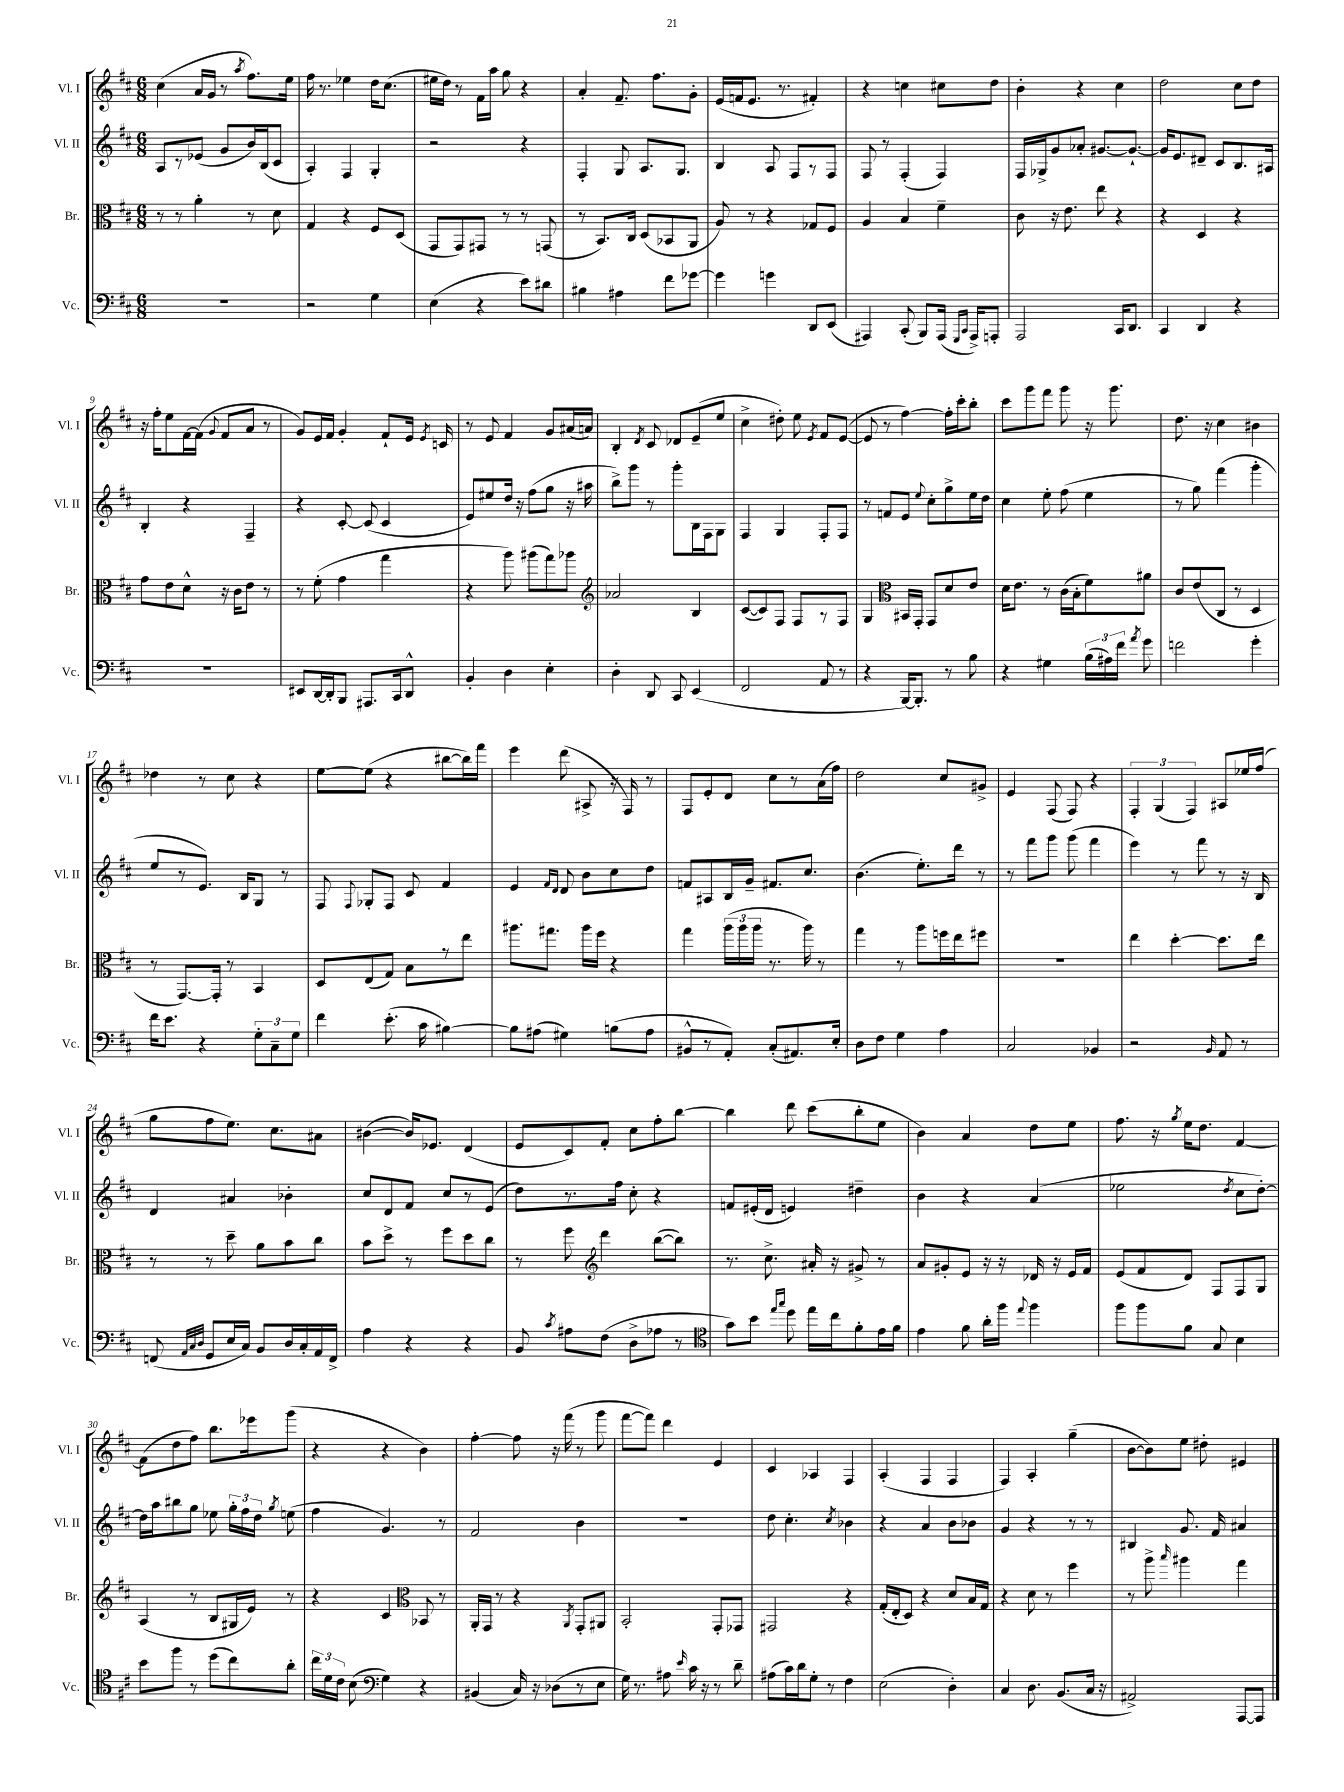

**kern	**kern	**kern	**kern
*staff4	*staff3	*staff2	*staff1
*clefF4	*clefC3	*clefG2	*clefG2
*k[f#c#]	*k[f#c#]	*k[f#c#]	*k[f#c#]
*M6/8	*M6/8	*M6/8	*M6/8
2.r	8r	8A	(4cc#
.	8r	8r	.
.	4a'	(8e-	16a
.	.	.	16g
.	.	8g	8r
.	.	.	8qaa
.	8r	16b)	8.ff#)
.	.	(16B	.
.	8d	8c#	.
.	.	.	16ee
=	=	=	=
2r	4G	4A')	16ff#
.	.	.	8.r
.	4r	4F#	4ee-
4G	8F#	4G'	16dd
.	.	.	(8.cc#
.	(8D	.	.
=	=	=	=
(4E	8GG	2r	16ee#
.	.	.	16dd)
.	8GG)	.	8r
4r	8GG#	.	16f#
.	.	.	16aa
.	8r	.	8gg
8e)	8r	4r	4r
8d#	(8GG	.	.
=	=	=	=
4B#	8r	4F#'	4a'
.	8.BB)	.	.
4A#	.	8G	8.f#~
.	16C#	.	.
.	(8D	8.A	.
.	.	.	8.ff#
8f#	8BB-	.	.
.	.	8.G	.
[8g-	8AA	.	8g'
=	=	=	=
4g-]	8A)	4B	(16e
.	.	.	16f
.	8r	.	8.e
4g	4r	8A	.
.	.	.	8.r
.	.	8F#	.
8DD	8G-	8r	4f#')
(8EE	8F#	8F#	.
=	=	=	=
4AAA#)	4A	8F#	4r
.	.	8r	.
(8CC#'	4B	(4F#'	4cc
8BBB)	.	.	.
(16AAA#	4f#~	4F#)	8cc#
16qqGGG	.	.	.
16qqCC#	.	.	.
16AAA#^)	.	.	.
8AAA'	.	.	8dd
=	=	=	=
2AAA	8c#	16F#	4b'
.	.	16G-^	.
.	16r	8g	.
.	8.e	.	.
.	.	8a-'	4r
.	8ee	[8.g#	.
16CC#	4r	.	4cc#
8.DD	.	8.g#`_	.
=	=	=	=
4CC#	4r	16g#]	2dd
.	.	8.e	.
4DD	4D	8d#~	.
.	.	8c#	.
4r	4r	8.B	8cc#
.	.	.	8dd
.	.	16A#	.
=	=	=	=
2.r	8g	4B'	16r
.	.	.	16ff#'
.	8e	.	8ee
.	8d^^	4r	[16f#
.	.	.	(16f#]
.	.	.	8qqg
.	16r	.	8f#
.	16c#	.	.
.	8e	4F#~	8a
.	8r	.	8r
=	=	=	=
8EE#	8r	4r	8g)
[16DD	(8f#'	.	16e
16DD']	.	.	16f#
8BBB	4g	[8c#'	4g'
8.AAA#	.	(8c#]	.
.	4gg	4c#	8f#`
16CC#	.	.	.
8DD^^	.	.	16e
.	.	.	8qe
.	.	.	16c
=	=	=	=
4BB'	4r	8e)	8r
.	.	8ee#	8e
4D	8aa)	16dd	4f#
.	.	16r	.
.	(8aa#	(8ff#	.
4E'	8gg)	8gg	8g
.	8aa-	16r	(16a#
.	.	16aa#	16a)
=	=	=	=
*	*clefG2	*	*
4D'	2a-	8bb^)	4B'
.	.	8ggg	.
.	.	.	8qd
8DD	.	8r	8c#
8CC#	.	8ggg'	8d-
(4EE	4B	16B	(8e~
.	.	16F#	.
.	.	8G	8ee
=	=	=	=
2FF#	([8c#	4F#	4cc#^
.	8c#])	.	.
.	8F#	4G	8dd#')
.	8F#	.	8ee
.	.	.	8qe
8AA	8r	8F#'	8f#
8r	8F#	8F#	([8e
=	=	=	=
4r	4G	8r	8e]
.	.	8f	8r
*	*clefC3	*	*
[16BBB)	16BB#	8e	[4ff#)
8.BBB']	16GG'	.	.
.	.	8qqee	.
.	8GG	8cc#'	.
8r	8d	8gg^	16ff#']
.	.	.	16ccc#'
8B	8e	16ee	8bb'
.	.	16dd	.
=	=	=	=
4r	16d	4cc#	8ccc#
.	8.e	.	.
.	.	.	8ggg
4G#	8r	8ee'	8fff#
.	(16c#	(8ff#	8ggg
.	16B'	.	.
(24B	8f#)	4ee	16r
24A#)	.	.	.
.	.	.	8.ggg
24f#	.	.	.
8qa	.	.	.
8g	8a#	.	.
=	=	=	=
2f	8c#	8r	8.dd
.	(8e	8gg)	.
.	.	.	16r
.	8C#	(4fff#	4cc#
.	8r	.	.
4g'	4D	4ggg'	4b#
=	=	=	=
16f#	8r	8ee	4dd-
8.e	.	.	.
.	[8.GG)	8r	.
4r	.	8.e)	8r
.	16GG']	.	.
.	8r	.	8cc#
.	.	16B	.
12G'	4BB	8G	4r
12C#~	.	.	.
.	.	8r	.
12G	.	.	.
=	=	=	=
4f#	8D	8F#	[8ee
.	.	8qqF#	.
.	(8E	8G-'	(8ee]
(8.e'	8G)	8F#	4r
.	8B	8c#	.
16c#	.	.	.
[4B#)	8r	4f#	[8bb#
.	8ee	.	16bb#])
.	.	.	16fff#
=	=	=	=
8B#]	8.aa#	4e	4eee
(8A#	.	.	.
.	8.gg#	.	.
.	.	16qqf#	.
.	.	16qqd	.
4G#)	.	8d	(8ddd
.	16aa#	8b	8A#^
.	16ff#	.	.
(8B	4r	8cc#	16r
.	.	.	16F#)
8A#	.	8dd	8r
=	=	=	=
8BB#^^	4gg	8f	8F#
8r	.	8A#	8e'
8AA')	(24aa	16B	8d
.	24aa	.	.
.	.	16g~	.
.	24aa	.	.
(8C#'	8.r	8.f#	8cc#
8.AA#)	.	.	8r
.	16aa)	8.cc#	.
.	8r	.	(16a
16E'	.	.	16ff#)
=	=	=	=
8D	4gg	(4.b	2dd
8F#	.	.	.
4G	8r	.	.
.	8aa	8.ee')	.
4A	16ff	.	8cc#
.	16ee	16ddd	.
.	8ff#	8r	8g#^
=	=	=	=
2C#	2.r	8r	4e
.	.	8fff#	.
.	.	8ggg	(8F#
.	.	(8ggg	8F#)
4BB-	.	4fff#	4r
=	=	=	=
2r	4ee	4eee)	6F#'
.	.	.	(6G
.	[4dd'	8r	.
.	.	.	6F#)
.	.	8fff#	.
16qqBB	.	.	.
8AA	8.dd]	8r	8A#
8r	.	16r	16ee-
.	16ee	16B	(16ff#
=	=	=	=
(8FF	8r	4d	8gg
32qqAA	.	.	.
32qqC#	.	.	.
32qqD	.	.	.
8GG	8r	.	8ff#
16E	8dd~	4a#	8.ee)
16C#)	.	.	.
8BB	8a	.	.
.	.	.	8.cc#
16D	8b	4b-'	.
16C#'	.	.	.
16AA	8cc#	.	8a#
16FF^	.	.	.
=	=	=	=
4A	8b	8cc#	([4b#
.	8dd^	8d	.
4r	8r	8f#	16b#])
.	.	.	8.e-
.	8ff#	8cc#	.
4r	8dd	8r	(4d
.	8cc#	(8e	.
=	=	=	=
8BB	8r	8dd)	8e
8qc#	.	.	.
8A#	8ff#	8.r	8c#)
*	*clefG2	*	*
(8F#	4ddd	.	8f#'
.	.	16ff#	.
8D^	.	8cc#'	8cc#
8A-	([8bb	4r	8ff#'
8r	8bb])	.	[8bb
=	=	=	=
*clefC4	*	*	*
8g)	8.r	8f	4bb]
8b	.	(16e#'	.
.	8.cc#^	16d	.
16qqee	.	.	.
16qqgg	.	.	.
8dd	.	4e)	8ddd
16ee	16a#'	.	(8ccc#
16cc#	16r	.	.
8f#'	8g#^	4dd#~	8bb'
16e	8r	.	8ee
16f#	.	.	.
=	=	=	=
4e	8a	4b	4b)
.	8g#'	.	.
8f#	8e	4r	4a
16a'	16r	.	.
16ff#	16r	.	.
8qqee	.	.	.
4ff#	16d-	(4a	8dd
.	16r	.	.
.	16e	.	8ee
.	16f#	.	.
=	=	=	=
8ff#	(8e	2ee-	8.ff#
8ff#	8f#	.	.
.	.	.	16r
.	.	.	8qgg
8f#	8d)	.	16ee
.	.	.	8.dd
8G	8F#	.	.
.	.	8qdd	.
4B	8F#	8cc#	[4f#
.	8G	[8dd')	.
=	=	=	=
8b	(4A	16dd]	(8f#]
.	.	16aa	.
8ff#	.	8bb#	8dd
8r	8r	8gg	8ff#)
(8dd	8B	8ee-	8.bb
8cc#)	16G#	24gg'	.
.	.	24ff#	.
.	16e)	.	16eee-
.	.	24dd	.
.	.	8qgg	.
8a'	8r	(8ee	(8ggg
=	=	=	=
24cc#	4r	4ff#	4r
24d	.	.	.
24c#	.	.	.
(8B	.	.	.
*clefF4	*	*	*
4G)	4c#	4.g)	4r
*	*clefC3	*	*
4r	8BB-	.	4b)
.	8r	8r	.
=	=	=	=
(4BB#	16AA'	2f#	[4ff#'
.	16GG	.	.
.	8r	.	.
16C#)	4r	.	8ff#]
16r	.	.	.
(8D-	.	.	16r
.	.	.	(16fff#
.	8qAA	.	.
8r	8GG'	4b	8r
8E	8AA#	.	8ggg
=	=	=	=
16G)	2BB'	2.r	[8fff#
8.r	.	.	.
.	.	.	8fff#])
8A#	.	.	4ddd
16qqe	.	.	.
16c#	.	.	.
16r	.	.	.
8r	8GG'	.	4e
8d~	8GG-	.	.
=	=	=	=
(8A#	2GG#	8dd	4c#
16c#)	.	4.cc#'	.
16d	.	.	.
8G'	.	.	4A-
8r	.	.	.
.	.	8qcc#	.
4F#	4r	4b-	4F#
=	=	=	=
(2E	(16G'	4r	(4A'
.	16E'	.	.
.	8D)	.	.
.	4r	4a	4F#
4D')	8d	8b	4F#
.	16B	8b-	.
.	16G	.	.
=	=	=	=
4C#	4r	4g	4F#)
8.D	8d	4r	4A'
.	8r	.	.
(8.BB	.	.	.
.	4ff#	8r	(4gg~
16C#	.	8r	.
16r	.	.	.
=	=	=	=
2AA#^)	8r	4B#	[8b
.	8aa^	.	8b])
.	16qqbb	.	.
.	4aa#	8.g	8ee
.	.	.	8dd#'
.	.	16f#	.
[8AAA	4gg	4a#	4e#
8AAA]	.	.	.
==	==	==	==
*-	*-	*-	*-
